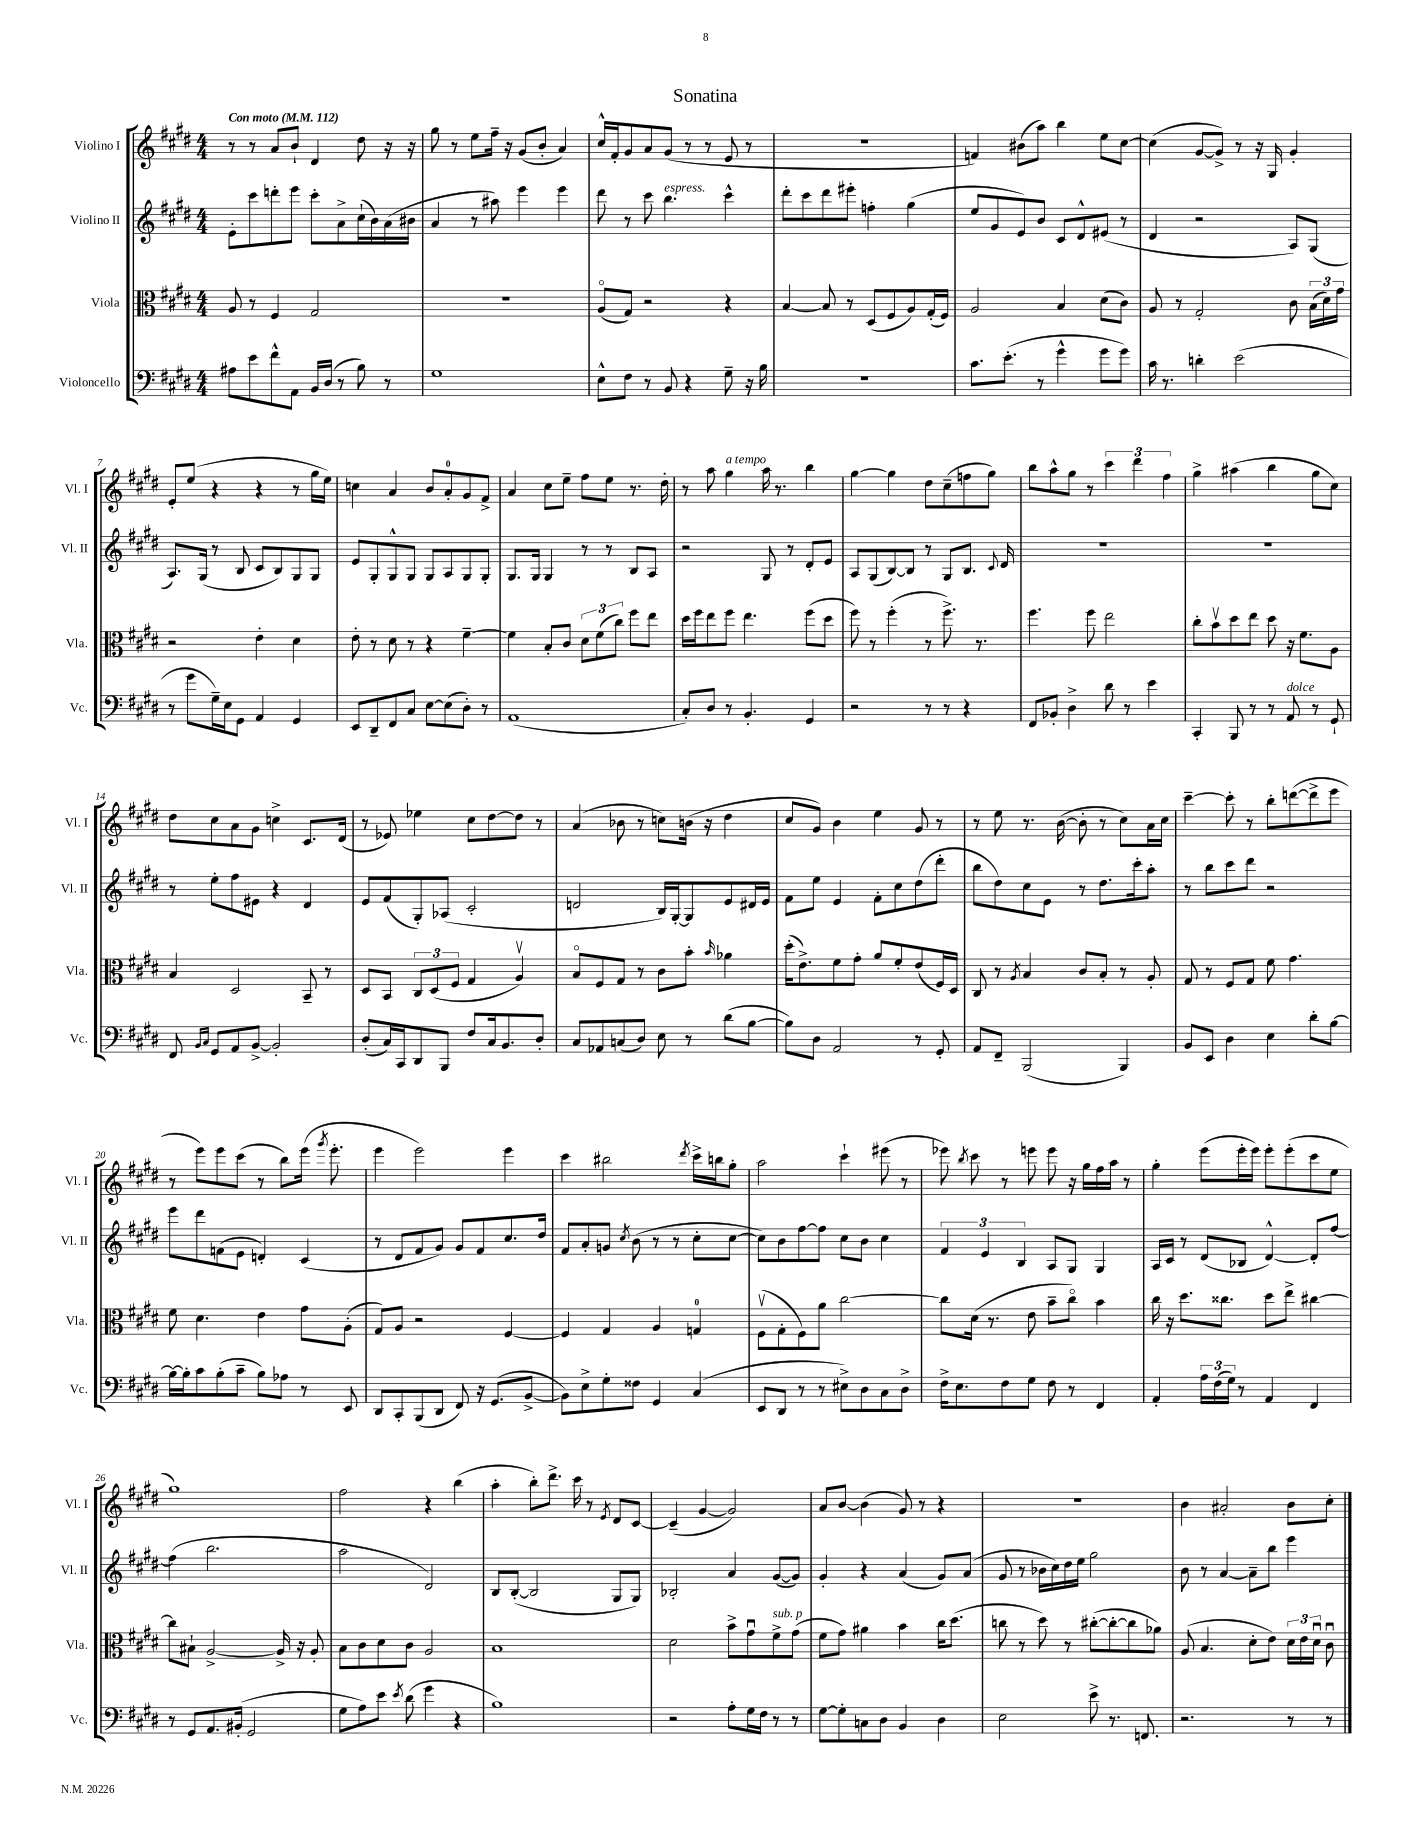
\header { title = "Sonatina" }
<<
\new StaffGroup <<
\new Staff = "s0" \with { instrumentName = "Violino I" shortInstrumentName = "Vl. I" } {
    \clef treble \key e \major \numericTimeSignature \time 4/4 \tempo "Con moto" 4 = 112
    \autoBeamOff r8 r8 a'8[ b'8]-! dis'4 dis''8 r16 r16 |
    gis''8 r8 e''8[ fis''16]-- r16 gis'8[( b'8]-. a'4) |
    cis''16[-^ fis'16-. gis'8 a'8 gis'8]( r8 r8 e'8 r8 |
    r1 |
    f'4) bis'8[( a''8]) b''4 e''8[ cis''8]~ |
    cis''4( gis'8[~ gis'8]->) r8 r16 gis16 gis'4-. |
    e'8[-. e''8]( r4 r4 r8 gis''16[ e''16]) |
    c''4 a'4 b'8[ a'8-0-. gis'8 fis'8]-> |
    a'4 cis''8[ e''8]-- fis''8[ e''8] r8. dis''16-. |
    r8 a''8 gis''4^\markup { \italic "a tempo" } a''16 r8. b''4 |
    gis''4~ gis''4 dis''8[ cis''8--( f''8 gis''8]) |
    b''8[ a''8-^ gis''8] r8 \tuplet 3/2 { cis'''4 dis'''4 fis''4 } |
    gis''4-> ais''4( b''4 gis''8[ cis''8]) |
    dis''8[ cis''8 a'8 gis'8] c''4-> cis'8.[ dis'16]( |
    r8 ees'8) ees''4 cis''8[ dis''8~ dis''8] r8 |
    a'4( bes'8 r8 c''8[) b'16]( r16 dis''4 |
    cis''8[ gis'8]) b'4 e''4 gis'8 r8 |
    r8 e''8 r8. b'16~( b'8-. r8 cis''8[) a'16 cis''16] |
    cis'''4~-- cis'''8-. r8 b''8[-. d'''8~( d'''8-> e'''8] |
    r8 e'''8[) e'''8 cis'''8]( r8 b''8[) e'''16]( \acciaccatura { gis'''8 } e'''8.-. |
    e'''4 e'''2) e'''4 |
    cis'''4 bis''2 \acciaccatura { dis'''8 } cis'''16[-> b''16 gis''8]-. |
    a''2 cis'''4-! eis'''8( r8 |
    ees'''8) \acciaccatura { b''8 } cis'''8 r8 e'''8 e'''8 r16 gis''16[ fis''16 a''16] r8 |
    gis''4-. e'''8[( e'''16-. e'''16]) e'''8[-. e'''8-.( cis'''8 e''8] |
    gis''1) |
    fis''2 r4 b''4( |
    a''4-. b''8[-.) dis'''8.]-> cis'''16 r8 \acciaccatura { e'8 } dis'8[ cis'8]~ |
    cis'4--( gis'4~ gis'2) |
    a'8[ b'8]~ b'4( gis'8) r8 r4 |
    r1 |
    b'4 ais'2-. b'8[ cis''8]-. \bar "|." |
}
\new Staff = "s1" \with { instrumentName = "Violino II" shortInstrumentName = "Vl. II" } {
    \clef treble \key e \major \numericTimeSignature \time 4/4
    \autoBeamOff e'8[-. cis'''8 d'''8-. e'''8] cis'''8[-. a'8-> cis''16-!( b'16) a'16( bis'16] |
    a'4 r8 ais''8) e'''4 e'''4 |
    dis'''8 r8 cis'''8 b''4.^\markup { \italic "espress." } cis'''4-^ |
    dis'''8[-. cis'''8 dis'''8 eis'''8]-. f''4-. gis''4( |
    e''8[ gis'8 e'8) b'8] cis'8[ dis'8-^ eis'8]( r8 |
    dis'4 r2 a8[) gis8]( |
    a8.[) gis16]( r8 b8 cis'8[ b8) gis8 gis8] |
    e'8[ gis8-. gis8-^ gis8] gis8[ a8 gis8 gis8]-. |
    gis8.[ gis16] gis4 r8 r8 b8[ a8] |
    r2 gis8 r8 dis'8[-. e'8] |
    a8[ gis8( b8~) b8] r8 gis8[ b8.] \appoggiatura { cis'8 } dis'16 |
    R1 |
    R1 |
    r8 e''8[-. fis''8 eis'8] r4 dis'4 |
    e'8[ fis'8( gis8-.) aes8]( cis'2-. |
    d'2 b16[) gis16~-. gis8 e'8 dis'16 e'16] |
    fis'8[ e''8] e'4 fis'8[-. cis''8 dis''8( dis'''8]-. |
    b''8[ dis''8) cis''8 e'8] r8 dis''8.[ cis'''16-. a''8]-. |
    r8 b''8[ cis'''8 dis'''8] r2 |
    e'''8[ dis'''8 f'8( e'8] d'4-.) cis'4( |
    r8 dis'8[ fis'8 gis'8]) gis'8[ fis'8 cis''8. dis''16] |
    fis'8[ a'8-. g'8] \acciaccatura { cis''8 } b'8( r8 r8 cis''8[-. cis''8]~ |
    cis''8[) b'8 fis''8~ fis''8] cis''8[ b'8] cis''4 |
    \tuplet 3/2 { fis'4 e'4 b4 } a8[ gis8] gis4 |
    a16[ cis'16] r8 dis'8[( bes8] dis'4~-^) dis'8[-. fis''8]~ |
    fis''4( b''2. |
    a''2 dis'2) |
    b8[ b8]~-.( b2 gis8[ gis8]) |
    bes2-. a'4 gis'8[~( gis'8]) |
    gis'4-. r4 a'4( gis'8[) a'8]( |
    gis'8 r8 bes'16[ cis''16) dis''16 e''16] gis''2 |
    b'8 r8 a'4~ a'8[-- b''8] e'''4 \bar "|." |
}
\new Staff = "s2" \with { instrumentName = "Viola" shortInstrumentName = "Vla." } {
    \clef alto \key e \major \numericTimeSignature \time 4/4
    \autoBeamOff a8 r8 fis4 gis2 |
    R1 |
    a8[\flageolet( gis8]) r2 r4 |
    b4~ b8 r8 dis8[( fis8 a8) gis16-.( fis16]) |
    a2 b4 dis'8[( cis'8]) |
    a8 r8 gis2-. cis'8 \tuplet 3/2 { b16[( dis'16) gis'16] } |
    r2 e'4-. dis'4 |
    e'8-. r8 dis'8 r8 r4 fis'4~-- |
    fis'4 b8[-. cis'8] \tuplet 3/2 { dis'8[ fis'8( cis''8]) } fis''8[ e''8] |
    dis''16[ fis''16 e''8 fis''8] e''4. fis''8[( dis''8] |
    fis''8) r8 fis''4-.( r8 fis''8.->) r8. |
    fis''4. fis''8 e''2 |
    cis''8[-. b'8\upbow dis''8 e''8] dis''8 r16 fis'8.[ a8] |
    b4 dis2 b,8-- r8 |
    dis8[ b,8] \tuplet 3/2 { cis8[ dis8( fis8] } gis4 a4\upbow) |
    b8[\flageolet fis8 gis8] r8 cis'8[ b'8]-. \grace { b'16 } aes'4 |
    dis''16[-.( e'8.->) fis'8 gis'8]-. a'8[ fis'8-. e'8( fis16) dis16] |
    cis8 r8 \acciaccatura { a8 } b4 cis'8[ b8]-. r8 a8-. |
    gis8 r8 fis8[ gis8] fis'8 gis'4. |
    fis'8 dis'4. e'4 gis'8[ a8]-.( |
    gis8[) a8] r2 fis4~ |
    fis4 gis4 a4 g4-0 |
    fis8[\upbow( gis8-. fis8) a'8] cis''2~ |
    cis''8[ dis'16]( r8. e'8 b'8[-- cis''8]\flageolet) b'4 |
    cis''16 r16 dis''8.[ cisis''8.] dis''8[ e''8]-> cis''4~ |
    cis''8[ bis8]-! a2~-> a16-> r16 a8-. |
    b8[ cis'8 dis'8 cis'8] a2 |
    b1 |
    dis'2 b'8[-> gis'8\downbow fis'8->^\markup { \italic "sub. p" } gis'8]( |
    fis'8[ gis'8]) ais'4 b'4 cis''16[ dis''8.]( |
    c''8 r8 dis''8) r8 cis''8[~-.( cis''8~-. cis''8 aes'8]) |
    a8( b4. dis'8[-. e'8]) \tuplet 3/2 { dis'16[ e'16 dis'16]\downbow } cis'8\downbow \bar "|." |
}
\new Staff = "s3" \with { instrumentName = "Violoncello" shortInstrumentName = "Vc." } {
    \clef bass \key e \major \numericTimeSignature \time 4/4
    \autoBeamOff ais8[ e'8 fis'8-^ a,8] b,16[ dis16]( r8 b8) r8 |
    gis1 |
    e8[-^ fis8] r8 b,8 r4 gis8-- r16 b16 |
    r1 |
    cis'8.[ e'8.]-.( r8 gis'4-^ gis'8[ gis'8]) |
    cis'16 r8. d'4-. e'2( |
    r8 gis'8[ gis16--) e16 gis,8] a,4 gis,4 |
    e,8[ dis,8-- fis,8 cis8] e8[~ e8( dis8]-.) r8 |
    a,1( |
    cis8[-.) dis8] r8 b,4.-. gis,4 |
    r2 r8 r8 r4 |
    fis,8[ bes,8]-. dis4-> dis'8 r8 e'4 |
    cis,4-. b,,8 r8 r8 a,8^\markup { \italic "dolce" } r8 gis,8-! |
    fis,8 \grace { b,16[ cis16] } gis,8[ a,8 b,8]~-> b,2-. |
    dis8[-.( cis16) cis,16 dis,8 b,,8] fis8[ cis16 b,8. dis8]-. |
    cis8[ aes,8 c8( dis8]) e8 r8 dis'8[( b8]~ |
    b8[) dis8] a,2 r8 gis,8-. |
    a,8[ fis,8]-- b,,2( b,,4) |
    b,8[ e,8] dis4 e4 dis'8[-. b8]~ |
    b16[~ b16-. cis'8 b8-.( cis'8]-- b8[) aes8] r8 e,8 |
    dis,8[ cis,8-. b,,8( dis,8] fis,8) r16 gis,8.[( b,8]~-> |
    b,8[) e8-> gis8-. fisis8] gis,4 cis4( |
    e,8[ dis,8] r8 r8 eis8[->) dis8 cis8 dis8]-> |
    fis16[-> e8. fis8 gis8] fis8 r8 fis,4 |
    a,4-. \tuplet 3/2 { a16[ fis16( gis16]) } r8 a,4 fis,4 |
    r8 gis,8[ a,8. bis,16]-.( gis,2 |
    gis8[ a8) e'8] \acciaccatura { e'8 } dis'8( gis'4 r4 |
    b1) |
    r2 a8[-. gis16 fis16] r8 r8 |
    gis8[~ gis8-. c8 dis8] b,4 dis4 |
    e2 e'8-> r8. f,8. |
    r2. r8 r8 \bar "|." |
}
>>
>>
